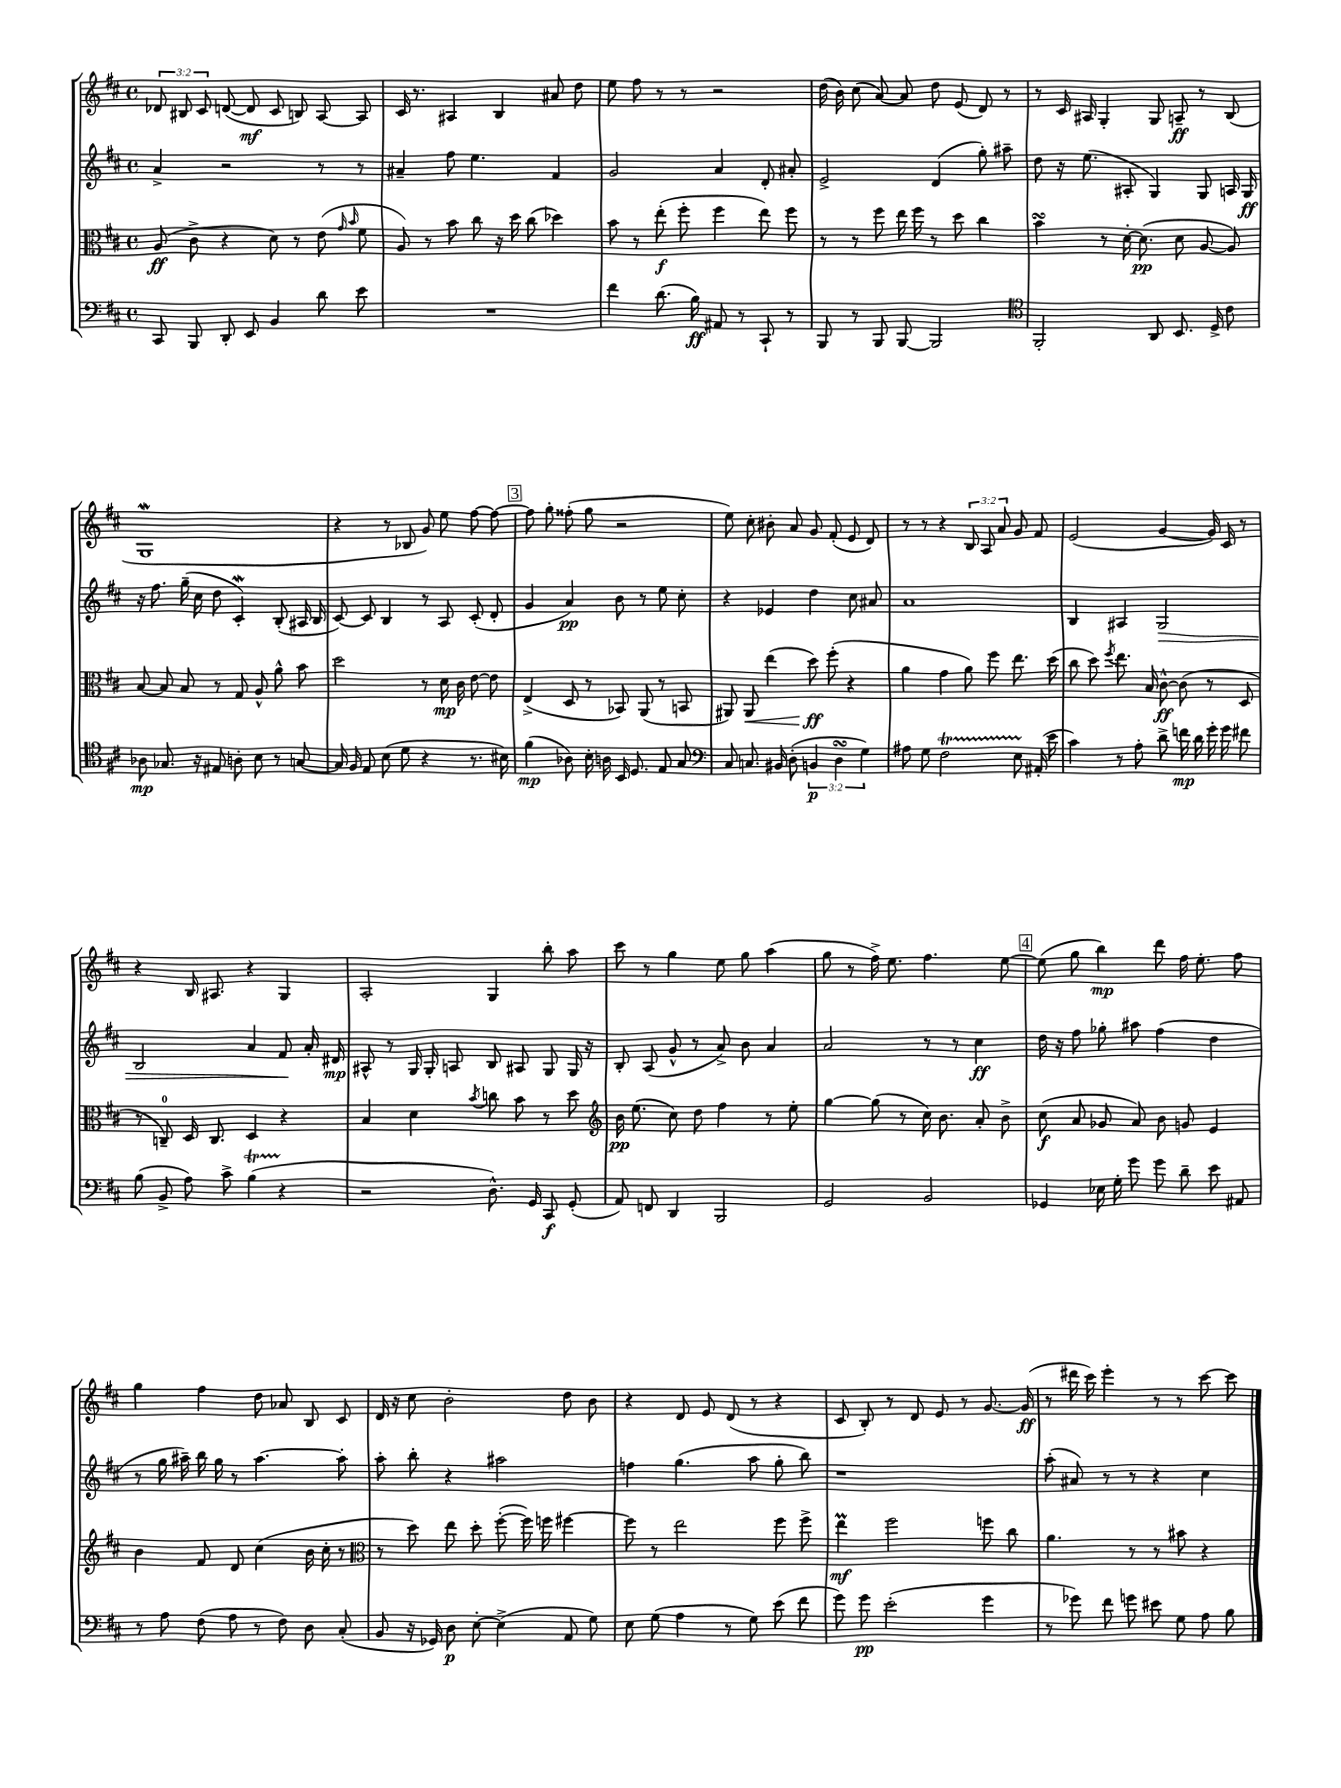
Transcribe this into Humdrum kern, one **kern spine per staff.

**kern	**kern	**kern	**kern
*staff4	*staff3	*staff2	*staff1
*clefF4	*clefC3	*clefG2	*clefG2
*k[f#c#]	*k[f#c#]	*k[f#c#]	*k[f#c#]
*M4/4	*M4/4	*M4/4	*M4/4
*met(c)	*met(c)	*met(c)	*met(c)
8CC#/	(8A/	4a^/	12d-/
.	.	.	12B#/
8BBB/	8c#^\	.	.
.	.	.	12c#/
8DD'/	4r	2r	([8d/
8EE/	.	.	8d/]
4BB/	8d\)	.	8c#/
.	8r	.	8B/)
8d\	(8e\	8r	[8A/
.	16qqg/	.	.
.	16qqb/	.	.
8e\	8f#\	8r	8A/]
=	=	=	=
1r	8A/)	4a#~/	16c#/
.	.	.	8.r
.	8r	.	.
.	8b\	8ff#\	4A#/
.	8cc#\	4.ee\	.
.	16r	.	4B/
.	16dd\	.	.
.	(8cc#\	.	.
.	4dd-\)	4f#/	8a#/
.	.	.	8dd\
=	=	=	=
4f#\	8b\	2g/	8ee\
.	8r	.	8ff#\
(8.d\	(8ee'\	.	8r
.	8ff#'\	.	8r
16B\)	.	.	.
8AA#/	4ff#\	4a/	2r
8r	.	.	.
8CC#`/	8ee\)	8d'/	.
8r	8ff#\	8a#'/	.
=	=	=	=
8BBB/	8r	2e^/	(16dd\
.	.	.	16b\)
8r	8r	.	(8cc#\
8BBB/	8ff#\	.	[8a/)
[8BBB/	16ee\	.	8a/]
.	16ff#\	.	.
2BBB/]	8r	(4d/	8dd\
.	8dd\	.	(8e/
.	4cc#\	8gg'\)	8d/)
.	.	8aa#~\	8r
=	=	=	=
*clefC4	*	*	*
2FF#'/	4b\	8dd\	8r
.	.	16r	16c#/
.	.	(8.ee\	16A#/
.	8r	.	4G'/
.	[16d'\	8A#'/	.
.	(8.d\]	.	.
8AA/	.	4G/)	8G/
8.BB/	8d\	.	8A~/
.	[8A/	8G/	8r
16D^/	.	.	.
8c#\	8A/])	16A/	(8B/
.	.	16G/	.
=	=	=	=
8A-\	[8B/	16r	1G
.	.	8.ff#\	.
8.G-/	8B/]	.	.
.	8B/	(16gg~\	.
16r	.	16cc#\	.
8E#/	8r	8dd\	.
8A'\	8G/	4c#'/)	.
8B\	8A^^/	.	.
8r	8a^^\	(8B'/	.
[8G/	8b\	16A#/	.
.	.	16B/	.
=	=	=	=
16G/]	2dd\	[8c#/)	4r
16F#/	.	.	.
8E/	.	8c#/]	.
(8B\	.	4B/	8r
8d\	.	.	8B-/
4r	8r	8r	8g/)
.	16d\	8A/	8ee\
.	16c#\	.	.
8.r	[8e\	(8c#'/	[8ff#\
.	8e\]	8d'/	8ff#\_
16B#\)	.	.	.
=	=	=	=
(4f#\	(4E^/	4g/	8ff#\]
.	.	.	8gg'\
8A-\)	8D/	4a/)	(8ff##'\
16B'\	8r	.	8gg\
16A\	.	.	.
16BB/	8BB-/)	8b\	2r
8.D/	.	.	.
.	(8AA/	8r	.
8E/	8r	8ee\	.
8G/	8BB/	8cc#'\	.
=	=	=	=
*clefF4	*	*	*
8C#/	8AA#/)	4r	8ee\)
8.C/	8AA#/	.	8cc#'\
.	(4ee\	4e-/	8b#'\
16BB#/	.	.	.
(8D'\	.	.	8a/
6BB/	8dd\)	4dd\	8g/
.	(8ff#'\	.	(8f#'/
6D\	.	.	.
.	4r	8cc#\	8e/
6G\)	.	.	.
.	.	8a#/	8d/)
=	=	=	=
8A#\	4a\	1a	8r
8G\	.	.	8r
2F#\	4g\	.	4r
.	8a\)	.	12B/
.	.	.	12A/
.	8ff#\	.	.
.	.	.	12a/
8E\	8.ee\	.	8g/
(16AA#'/	.	.	8f#/
16e\	(16dd\	.	.
=	=	=	=
4c#\)	8cc#\	4B/	(2e/
.	8dd\)	.	.
.	8qff#/	.	.
8r	8.ee\	4A#/	.
8A'\	.	.	.
.	16B/	.	.
8d^\	[8c#^^\	2G/	[4g/
16f\	(8c#\]	.	.
16d\	.	.	.
16g'\	8r	.	16g/])
16g\	.	.	16c#/
8f#\	8D/	.	8r
=	=	=	=
(8B\	8r	2B/	4r
8BB^/	8C~/)	.	.
8A\)	16D/	.	16B/
.	8.C/	.	8.A#/
8c#^\	.	.	.
(4B\	4D/	4a/	4r
4r	4r	8f#/	4G/
.	.	16a'/	.
.	.	16d#/	.
=	=	=	=
2r	4B/	8A#^^/	2A'/
.	.	8r	.
.	4d\	16G/	.
.	.	16G'/	.
.	.	8A/	.
.	8qb/	.	.
8.D^^\)	8cc\	8B/	4G/
.	8b\	8A#/	.
16GG/	.	.	.
8CC#/	8r	8G/	8bb'\
(8GG'/	8dd\	16G/	8aa\
.	.	16r	.
=	=	=	=
*	*clefG2	*	*
8AA/)	16b\	8B'/	8ccc#\
.	(8.ee\	.	.
8FF/	.	(8A/	8r
4DD/	8cc#\)	8g^^/	4gg\
.	8dd\	8r	.
2BBB/	4ff#\	8a^/)	8ee\
.	.	8b\	8gg\
.	8r	4a/	(4aa\
.	8ee'\	.	.
=	=	=	=
2GG/	[4gg\	2a/	8gg\
.	.	.	8r
.	(8gg\]	.	16ff#^\)
.	.	.	8.ee\
.	8r	.	.
2BB/	16cc#\)	8r	4.ff#\
.	8.b\	.	.
.	.	8r	.
.	8a'/	4cc#\	.
.	8b^\	.	[8ee\
=	=	=	=
4GG-/	(8cc#\	16dd\	(8ee\]
.	.	16r	.
.	8a/	8ff#\	8gg\
16E-\	8g-/	8gg-'\	4bb\)
16G'\	.	.	.
8g\	8a/)	8aa#\	.
8g\	8b\	(4ff#\	8ddd\
8d~\	8g/	.	16ff#\
.	.	.	8.ee'\
8e\	4e/	4dd\	.
8AA#/	.	.	8ff#\
=	=	=	=
8r	4b\	8r	4gg\
8A\	.	16gg\	.
.	.	16aa#~\)	.
(8F#\	8f#/	16bb\	4ff#\
.	.	16gg\	.
8A\	8d/	8r	.
8r	(4cc#\	[4.aa#\	8dd\
8F#\)	.	.	8a-/
8D\	16b\	.	8B/
.	16cc#'\	.	.
(8C#'/	8r	8aa#'\]	8c#/
=	=	=	=
*	*clefC3	*	*
8BB/	8r	8aa'\	16d/
.	.	.	16r
16r	8dd\)	8bb'\	8cc#\
16GG-/)	.	.	.
8D\	8ee\	4r	2b'\
[8E'\	8dd'\	.	.
(4E^\]	([8ff#'\	2aa#\	.
.	16ff#\])	.	.
.	16ff\	.	.
8AA/	[4ff#\	.	8dd\
8G\)	.	.	8b\
=	=	=	=
8E\	8ff#\]	4ff\	4r
(8G\	8r	.	.
4A\	2ee\	(4.gg\	8d/
.	.	.	8e/
8r	.	.	(8d/
8G\)	.	8aa\	8r
(8e\	8ff#\	8gg'\	4r
8f#\	8ff#^\	8bb\)	.
=	=	=	=
8g\)	4ee\	1r	8c#/
8g\	.	.	8B'/)
(2e'\	2ff#\	.	8r
.	.	.	8d/
.	.	.	8e/
.	.	.	8r
4g\	8ff\	.	[8.g/
.	8cc#\	.	.
.	.	.	(16g/]
=	=	=	=
8r	4.a\	(8aa'\	8r
8g-\)	.	8a#/)	16ddd#\
.	.	.	16ccc#\)
8f#\	.	8r	4eee'\
8g\	8r	8r	.
8e#\	8r	4r	8r
8G\	8b#\	.	8r
8A\	4r	4cc#\	[8ccc#\
8B\	.	.	8ccc#\]
==	==	==	==
*-	*-	*-	*-
